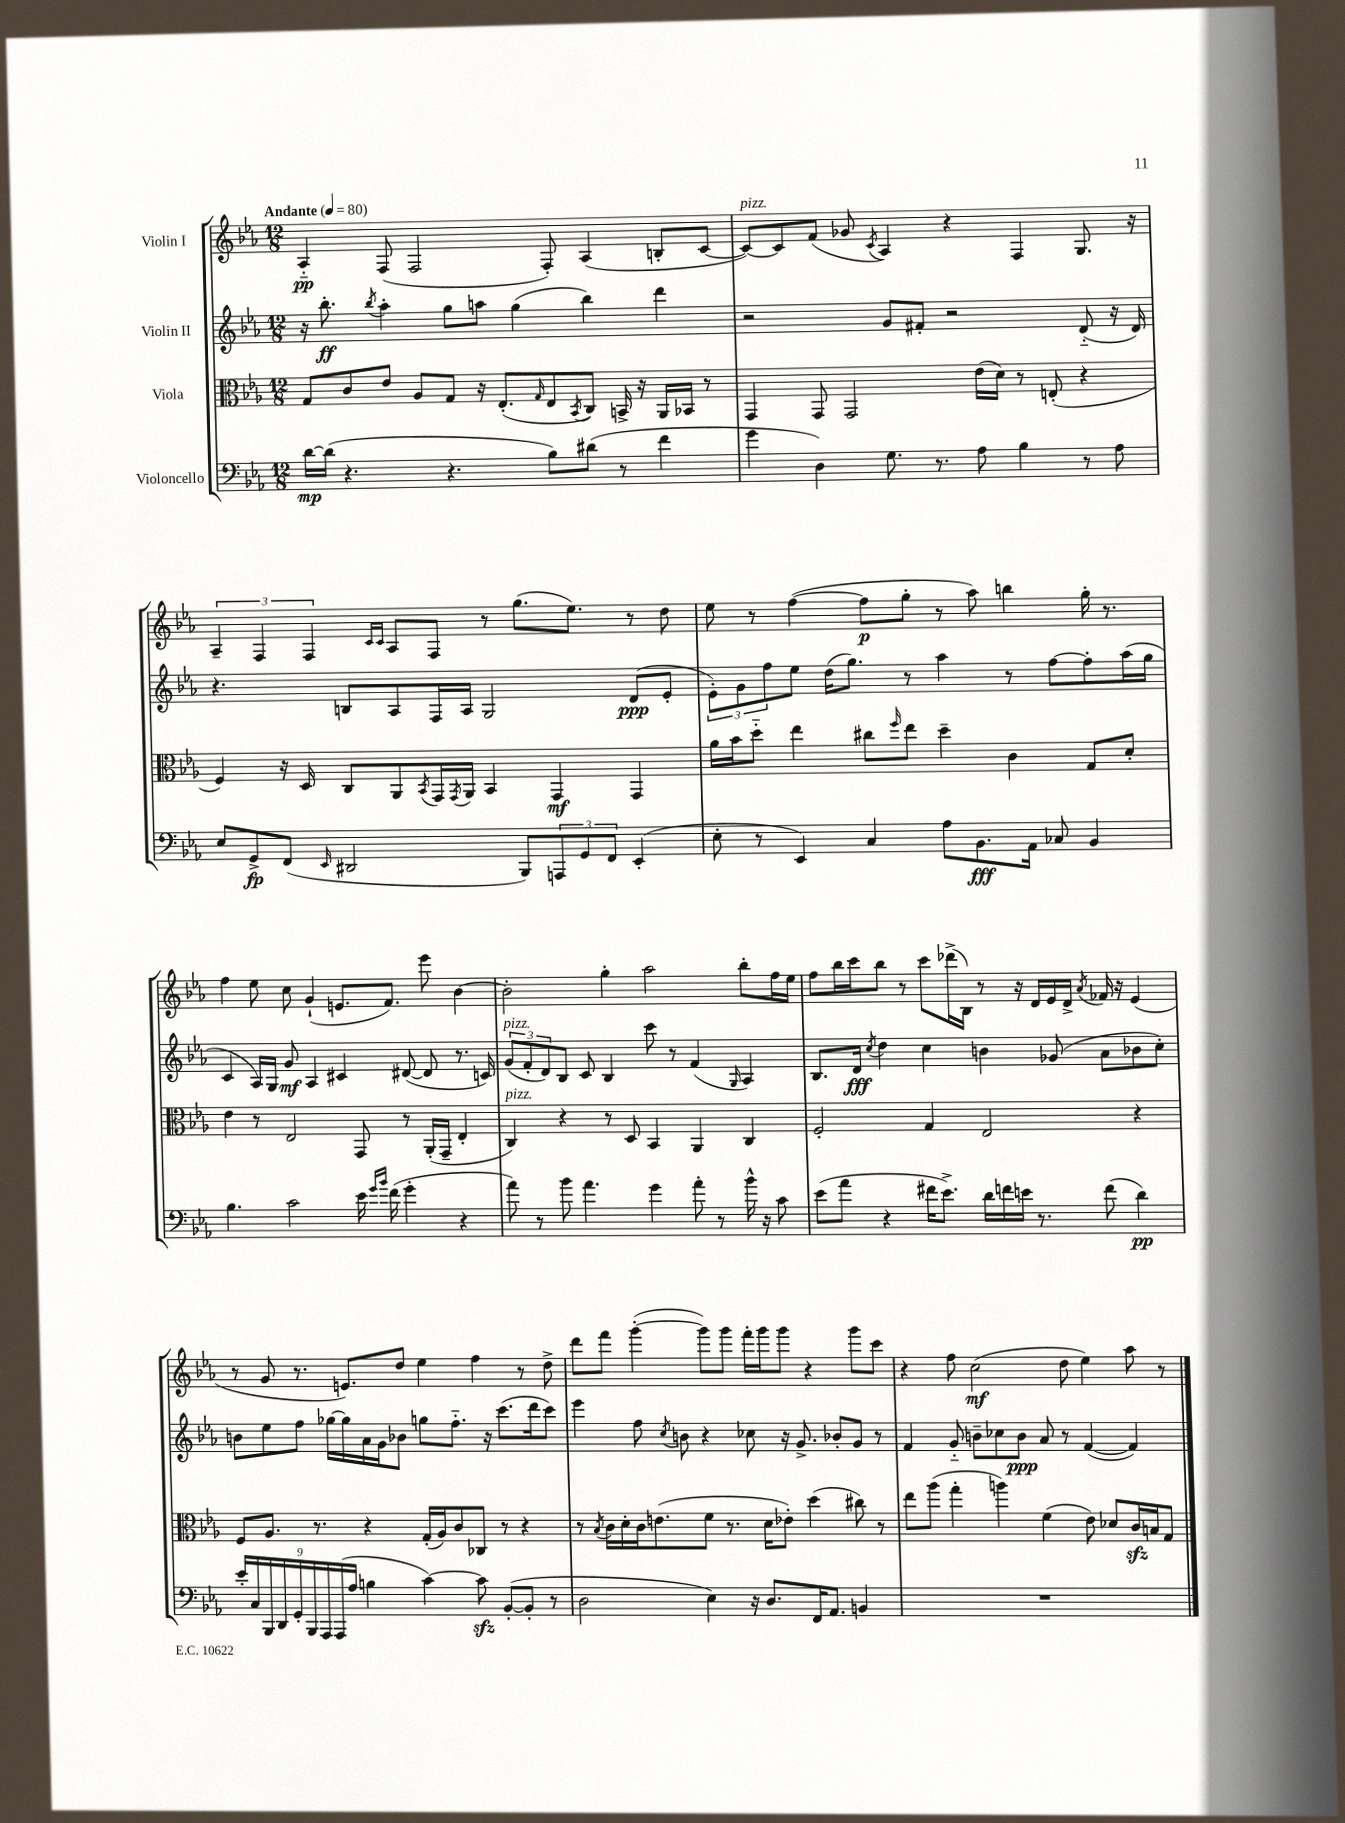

**kern	**kern	**kern	**kern
*staff4	*staff3	*staff2	*staff1
*clefF4	*clefC3	*clefG2	*clefG2
*k[b-e-a-]	*k[b-e-a-]	*k[b-e-a-]	*k[b-e-a-]
*M12/8	*M12/8	*M12/8	*M12/8
*MM80	*MM80	*MM80	*MM80
[16d	8G	16r	4A-'~
(16d]	.	8.bb-'	.
4.r	8c	.	.
.	.	8qbb-	.
.	8e-	4aa-'	(8F
.	8A-	.	2F
4.r	8G	8gg	.
.	16r	8aa	.
.	(8.E-'	.	.
.	.	(4gg	.
.	16qqG	.	.
8B-)	8E-	.	8F')
.	8qBB-	.	.
(8d#	8C)	4bb-)	(4A-
8r	16BB^	.	.
.	16r	.	.
4f	16AA-	4ddd	8B'
.	16BB-	.	.
.	8r	.	[8c
=	=	=	=
4g	4GG	2r	8c_)
.	.	.	8c]
4D)	8GG	.	(8f
.	2GG	.	8g-
.	.	.	8qc
8.G	.	8g	4A-)
.	.	8f#'	.
8.r	.	.	.
.	.	2r	4r
8A-	(16e-	.	.
.	16d)	.	.
4B-	8r	.	4F
.	(8E'	.	.
8r	4r	(8d'~	8.G
8A-	.	16r	.
.	.	16d)	16r
=	=	=	=
8E-	4F)	4.r	6A-~
8GG^	.	.	.
.	.	.	6F
(8FF	16r	.	.
.	16D	.	.
.	.	.	6F
16qqEE-	.	.	.
2DD#	8C	8B	.
.	.	.	16qqc
.	.	.	16qqc
.	8AA-	8A-	8A-
.	8qBB-	.	.
.	16GG	16F	8F
.	8qGG	.	.
.	16AA-	16A-	.
.	4BB-	2G	8r
8BBB-)	.	.	(8.gg
12AAA	4GG	.	.
.	.	.	8.ee-)
12GG	.	.	.
12FF	.	.	.
(4EE-'	4GG	(8d	8r
.	.	8e-'	8dd
=	=	=	=
8E-'	16a-	12e-')	8ee-
.	16b-	.	.
.	.	12g	.
8r	8dd'~	.	8r
.	.	12ff	.
4EE-)	4ee-	8ee-	([4ff
.	.	(16dd	.
.	.	8.gg)	.
4C	8cc#	.	8ff]
.	16qqff	.	.
.	8ee-	8r	8gg'
8A-	4dd~	4aa-	8r
8.BB-	.	.	8aa-)
.	4c	8r	4bb
16AA-	.	.	.
8C-	.	[8ff	.
4BB-	8G	8ff']	16gg'
.	.	.	8.r
.	8d'	(16aa-	.
.	.	16gg	.
=	=	=	=
4.B-	4e-	4c	4ff
.	8r	16A-)	8ee-
.	.	16G	.
2c	2E-	8g	8cc
.	.	4A-	(4g`
.	.	4c#	8.e
16e-	8GG	.	.
16qqg	.	.	.
16qqb-	.	.	.
(16f	.	.	8.f)
4g'	8r	([8d#	.
.	(16AA-'	8d#]	8eee-
.	16GG~	.	.
4r	4E-'	8.r	[4b-
.	.	16c)	.
=	=	=	=
8a-)	4C)	(12g	2b-']
.	.	12f'	.
8r	.	.	.
.	.	12d)	.
8b-	4r	8B-	.
4.a-	.	8c	.
.	8r	4B-	4gg'
.	8D	.	.
4g	4BB-	8ccc	2aa-
.	.	8r	.
8a-'	4AA-	(4f	.
8r	.	.	.
.	.	16qqG	.
16b-^^	4C	4A-)	8bb-'
16r	.	.	.
8c	.	.	16ff
.	.	.	16ee-
=	=	=	=
(8e-	2F'	8.B-	8ff
8a-	.	.	16bb-
.	.	16d	16ccc
.	.	8qcc	.
4r	.	4dd	8bb-
.	.	.	8r
16f#	4G	4cc	8ccc
8.e-^)	.	.	.
.	.	.	(16ddd-^
.	.	.	16B-)
16d	2E-	4b	8r
16f	.	.	.
16e	.	.	16r
8.r	.	.	16d
.	.	(8g-	16e-
.	.	.	16d^
.	.	.	8qa-
(8f	.	8a-	16f-
.	.	.	16r
4d)	4r	8b-	(4e-
.	.	8cc')	.
=	=	=	=
18e-'	8F	8b	8r
18C	.	.	.
18BBB-	.	.	.
.	8.A-	8ee-	8g
18DD	.	.	.
18GG'	.	.	.
.	.	8ff	8.r
18BBB-	.	.	.
.	8.r	.	.
18AAA-	.	.	.
.	.	[16gg-	.
(18AAA-	.	.	.
.	.	16gg-]	8.e)
18A-	.	.	.
4B	4r	16a-	.
.	.	16g	.
.	.	8b-	8dd
[4c)	(16G'	8gg	4ee-
.	16A-)	.	.
.	8c	8.ff'~	.
8c]	8C-	.	4ff
.	.	16r	.
([8BB-'	8r	(8.ccc	.
8BB-']	4r	.	8r
.	.	16ddd	.
8r	.	8ccc)	8dd^
=	=	=	=
2D	8r	4eee-	8ddd
.	8qB-	.	.
.	16c	.	8fff
.	16d'	.	.
.	16c	8ff	([4ggg'
.	(8.e	.	.
.	.	8qcc	.
.	.	8b	.
4E-)	8f	4r	8ggg])
.	8.r	.	8ggg
16r	.	8cc-	16fff'
8.D	16d	.	16ggg
.	8e-')	16r	8ggg
.	.	8.g^	.
16FF	(4dd	.	4r
8.AA-	.	.	.
.	.	8b-'	.
4BB	8cc#)	8g	8ggg
.	8r	8r	8ccc
=	=	=	=
1.r	8ee-	4f	4r
.	(8aa-	.	.
.	4gg'	8g'~	8ff
.	.	8b~	(2cc
.	4aa)	8cc-	.
.	.	8b	.
.	(4f	8a-	.
.	.	8r	8dd
.	8e-)	([4f	4ee-)
.	8d-	.	.
.	16c	4f])	8aa-
.	16B	.	.
.	8G	.	8r
==	==	==	==
*-	*-	*-	*-
